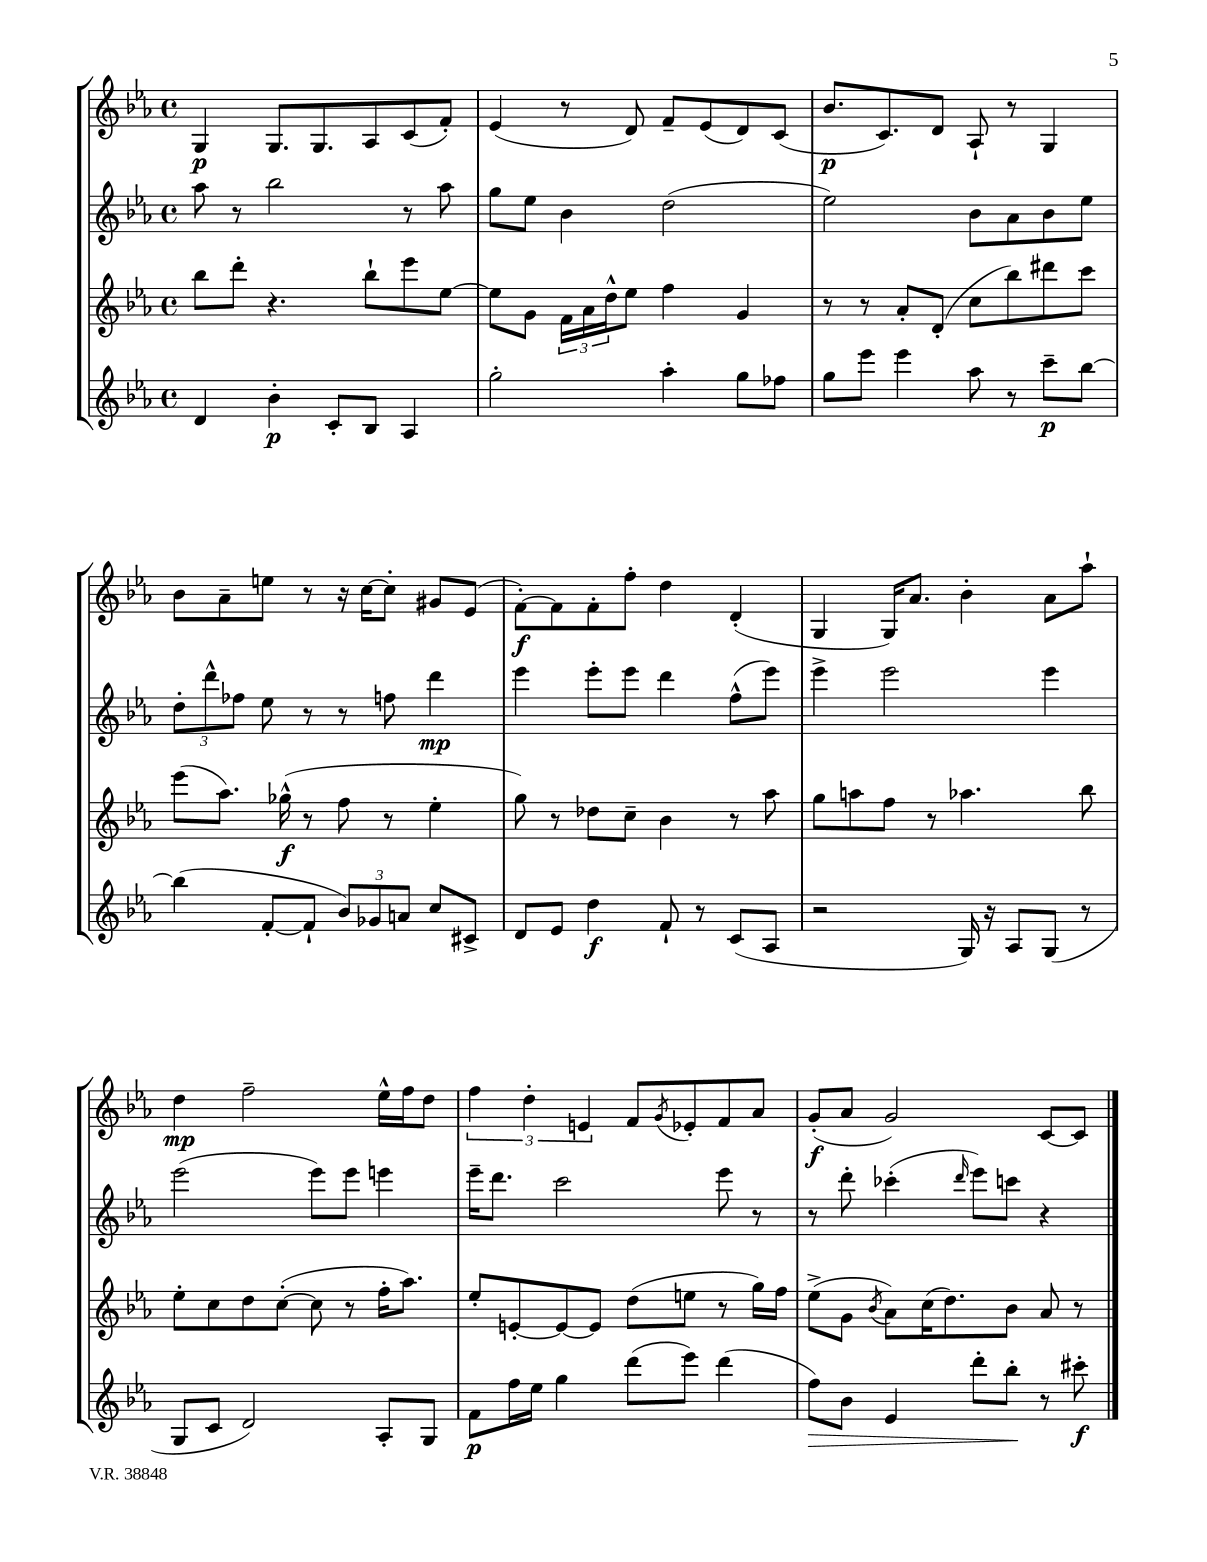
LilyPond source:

<<
\new StaffGroup <<
\new Staff = "s0" {
    \clef treble \key ees \major \defaultTimeSignature \time 4/4
    g4\p g8. g8. aes8 c'8( f'8-.) |
    ees'4( r8 d'8) f'8-- ees'8( d'8) c'8( |
    bes'8.\p c'8.) d'8 aes8-! r8 g4 |
    bes'8 aes'8-- e''8 r8 r16 c''16~ c''8-. gis'8 ees'8( |
    f'8~-.\f) f'8 f'8-. f''8-. d''4 d'4-.( |
    g4 g16) aes'8. bes'4-. aes'8 aes''8-! |
    d''4\mp f''2-- ees''16-^ f''16 d''8 |
    \tuplet 3/2 { f''4 d''4-. e'4 } f'8 \acciaccatura { g'8 } ees'8-. f'8 aes'8 |
    g'8-.\f( aes'8 g'2) c'8~ c'8 \bar "|." |
}
\new Staff = "s1" {
    \clef treble \key ees \major \defaultTimeSignature \time 4/4
    aes''8 r8 bes''2 r8 aes''8 |
    g''8 ees''8 bes'4 d''2( |
    ees''2) bes'8 aes'8 bes'8 ees''8 |
    \tuplet 3/2 { d''8-. d'''8-^ fes''8 } ees''8 r8 r8 f''8 d'''4\mp |
    ees'''4 ees'''8-. ees'''8 d'''4 f''8-^( ees'''8) |
    ees'''4-> ees'''2 ees'''4 |
    ees'''2( ees'''8) ees'''8 e'''4 |
    ees'''16-- d'''8. c'''2 ees'''8 r8 |
    r8 d'''8-. ces'''4-.( \grace { d'''16 } ees'''8) c'''8 r4 \bar "|." |
}
\new Staff = "s2" {
    \clef treble \key ees \major \defaultTimeSignature \time 4/4
    bes''8 d'''8-. r4. bes''8-! ees'''8 ees''8~ |
    ees''8 g'8 \tuplet 3/2 { f'16 aes'16 d''16-^ } ees''8 f''4 g'4 |
    r8 r8 aes'8-. d'8-.( c''8 bes''8) dis'''8 c'''8 |
    ees'''8( aes''8.) ges''16-^\f( r8 f''8 r8 ees''4-. |
    g''8) r8 des''8 c''8-- bes'4 r8 aes''8 |
    g''8 a''8 f''8 r8 aes''4. bes''8 |
    ees''8-. c''8 d''8 c''8~-.( c''8 r8 f''16-. aes''8.) |
    ees''8-. e'8~-. e'8~ e'8 d''8( e''8 r8 g''16) f''16 |
    ees''8->( g'8 \acciaccatura { bes'8 } aes'8) c''16( d''8.) bes'8 aes'8 r8 \bar "|." |
}
\new Staff = "s3" {
    \clef treble \key ees \major \defaultTimeSignature \time 4/4
    d'4 bes'4-.\p c'8-. bes8 aes4 |
    g''2-. aes''4-. g''8 fes''8 |
    g''8 ees'''8 ees'''4 aes''8 r8 c'''8--\p bes''8~ |
    bes''4( f'8~-. f'8-! \tuplet 3/2 { bes'8) ges'8 a'8 } c''8 cis'8-> |
    d'8 ees'8 d''4\f f'8-! r8 c'8( aes8 |
    r2 g16) r16 aes8 g8( r8 |
    g8 c'8 d'2) aes8-. g8 |
    f'8\p f''16 ees''16 g''4 d'''8( ees'''8) d'''4( |
    f''8\>) bes'8 ees'4 d'''8-. bes''8-.\! r8 cis'''8-.\f \bar "|." |
}
>>
>>
\layout { \context { \Score \remove "Bar_number_engraver" } }
